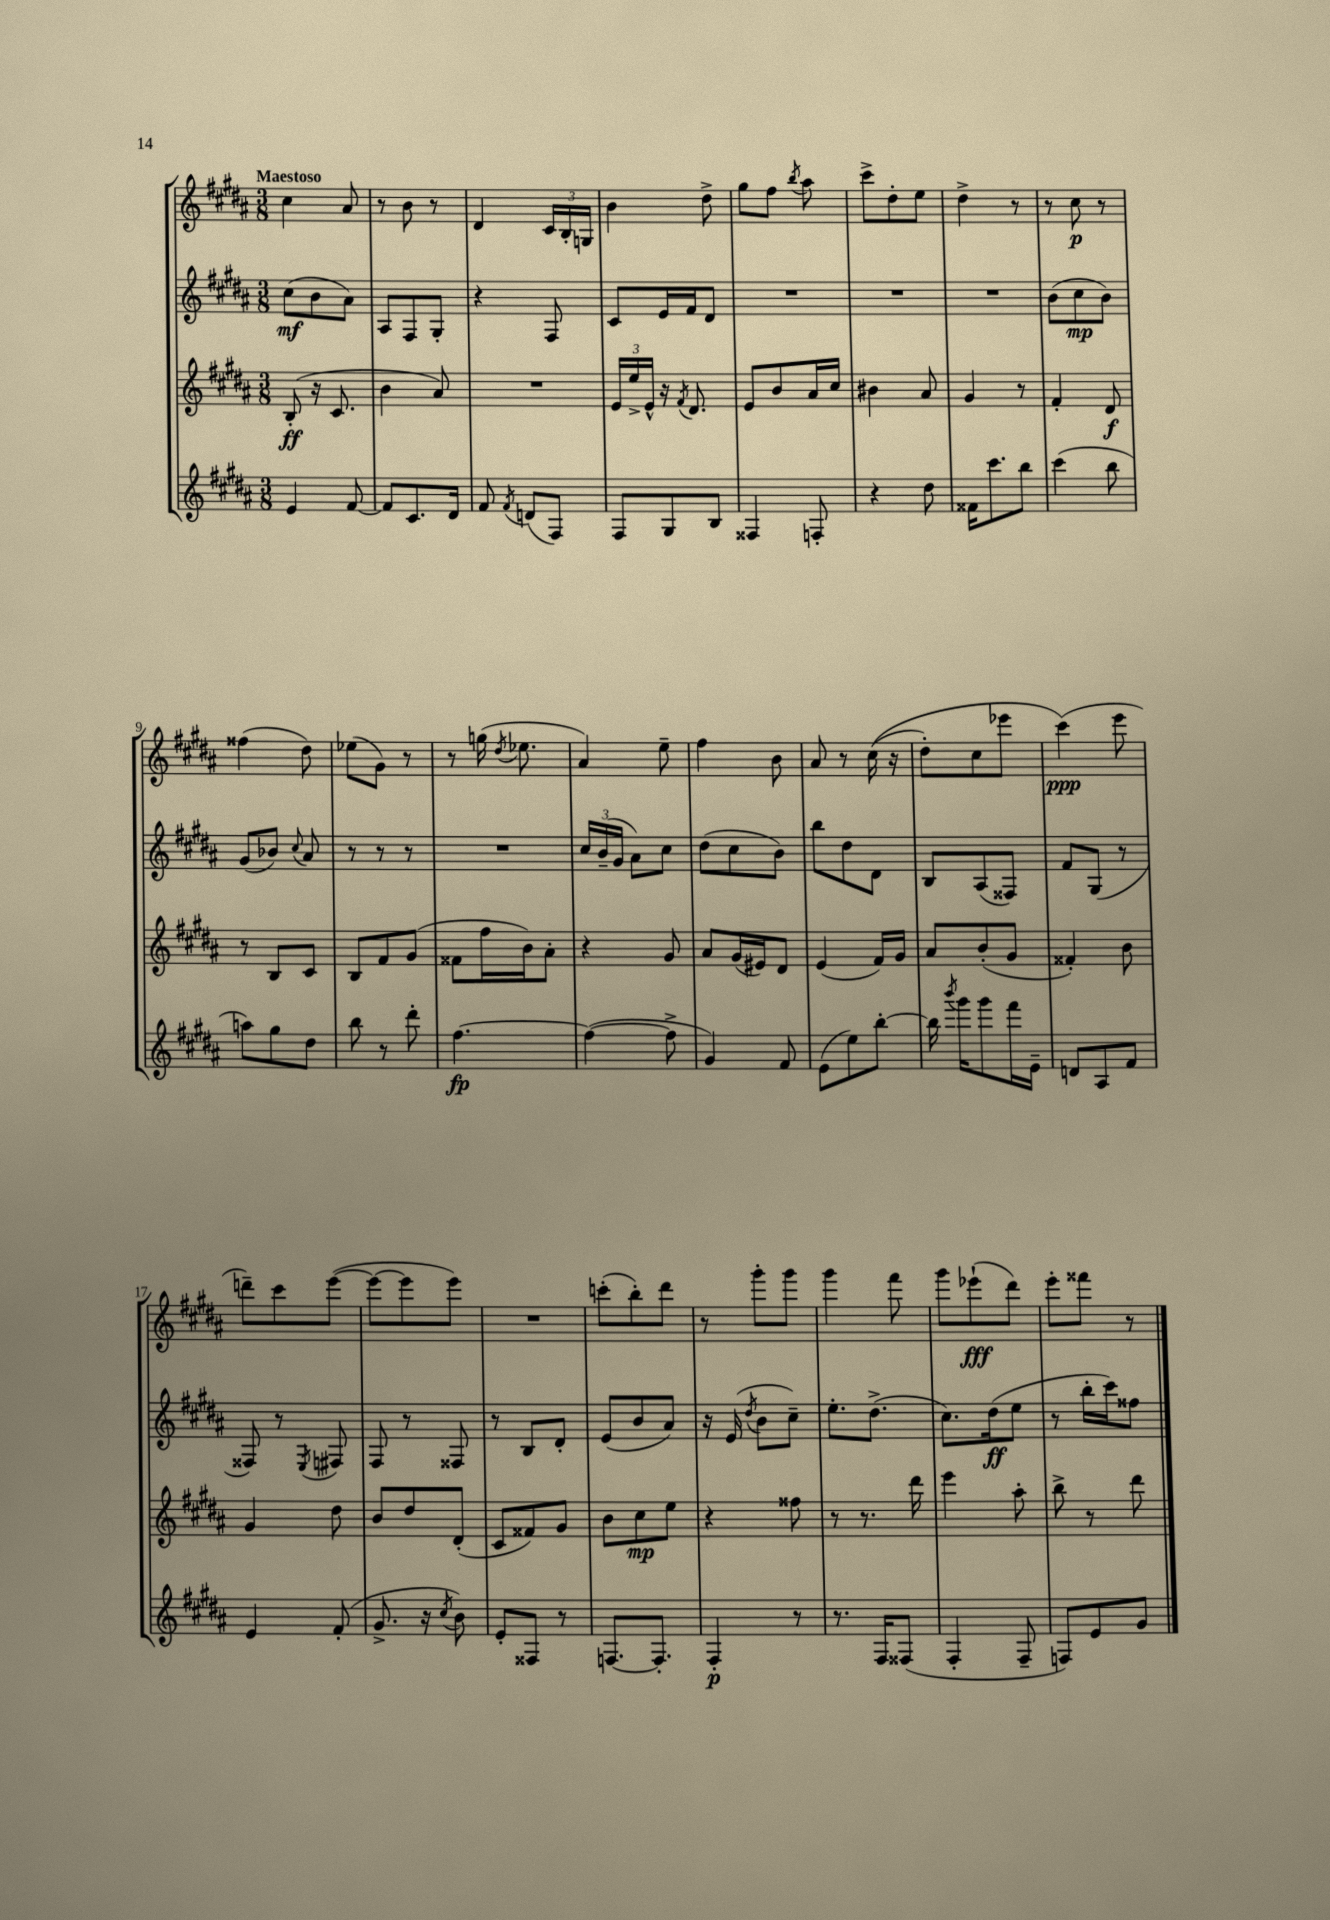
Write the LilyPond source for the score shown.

<<
\new StaffGroup <<
\new Staff = "s0" {
    \clef treble \key b \major \numericTimeSignature \time 3/8 \tempo "Maestoso"
    \autoBeamOff cis''4 ais'8 |
    r8 b'8 r8 |
    dis'4 \tuplet 3/2 { cis'16[ b16-. g16] } |
    b'4 dis''8-> |
    gis''8[ fis''8] \acciaccatura { b''8 } ais''8 |
    cis'''8[-> dis''8-. e''8] |
    dis''4-> r8 |
    r8 cis''8\p r8 |
    fisis''4( dis''8) |
    ees''8[( gis'8]) r8 |
    r8 g''16( \acciaccatura { dis''8 } ees''8. |
    ais'4) e''8-- |
    fis''4 b'8 |
    ais'8 r8 cis''16(\( r16 |
    dis''8[-.) cis''8 ees'''8] |
    cis'''4\ppp(\) e'''8 |
    d'''8[--) cis'''8 e'''8]~( |
    e'''8[~ e'''8 e'''8]) |
    R4. |
    c'''8[-.( b''8-.) dis'''8] |
    r8 gis'''8[-. gis'''8] |
    gis'''4 fis'''8 |
    gis'''8[ ees'''8-!\fff( dis'''8]) |
    e'''8[-. fisis'''8] r8 \bar "|." |
}
\new Staff = "s1" {
    \clef treble \key b \major \numericTimeSignature \time 3/8
    \autoBeamOff cis''8[\mf( b'8 ais'8]) |
    ais8[ fis8 gis8]-. |
    r4 fis8 |
    cis'8[ e'16 fis'16 dis'8] |
    R4. |
    R4. |
    R4. |
    b'8[( cis''8\mp b'8]) |
    gis'8[( bes'8]) \appoggiatura { cis''8 } ais'8 |
    r8 r8 r8 |
    R4. |
    \tuplet 3/2 { cis''16[ b'16--( gis'16] } ais'8[) cis''8] |
    dis''8[( cis''8 b'8]) |
    b''8[ dis''8 dis'8] |
    b8[ ais8( fisis8]) |
    fis'8[ gis8]( r8 |
    fisis8) r8 \acciaccatura { e8 } fis8 |
    fis8 r8 fisis8 |
    r8 b8[ dis'8]-. |
    e'8[( b'8 ais'8]) |
    r16 e'16( \acciaccatura { dis''8 } b'8[ cis''8]--) |
    e''8.[-. dis''8.]->( |
    cis''8.[) dis''16\ff( e''8] |
    r8 b''16[-. cis'''16) fisis''8] \bar "|." |
}
\new Staff = "s2" {
    \clef treble \key b \major \numericTimeSignature \time 3/8
    \autoBeamOff b8-.\ff( r16 cis'8. |
    b'4 ais'8) |
    R4. |
    \tuplet 3/2 { e'16[ e''16-> e'16]-^ } r16 \acciaccatura { fis'8 } dis'8. |
    e'8[ b'8 ais'16 cis''16] |
    bis'4 ais'8 |
    gis'4 r8 |
    fis'4-. dis'8\f |
    r8 b8[ cis'8] |
    b8[ fis'8 gis'8]( |
    fisis'8[ fis''16 b'16) ais'8]-. |
    r4 gis'8 |
    ais'8[ gis'16( eis'16) dis'8] |
    e'4( fis'16[) gis'16] |
    ais'8[ b'8-.( gis'8] |
    fisis'4-.) b'8 |
    gis'4 dis''8 |
    b'8[ dis''8 dis'8]-.( |
    cis'8[ fisis'8) gis'8] |
    b'8[ cis''8\mp e''8] |
    r4 fisis''8 |
    r8 r8. dis'''16 |
    e'''4 ais''8-. |
    b''8-> r8 dis'''8 \bar "|." |
}
\new Staff = "s3" {
    \clef treble \key b \major \numericTimeSignature \time 3/8
    \autoBeamOff e'4 fis'8~ |
    fis'8[ cis'8. dis'16] |
    fis'8 \acciaccatura { fis'8 } d'8[( fis8]) |
    fis8[ gis8 b8] |
    fisis4 f8-. |
    r4 dis''8 |
    fisis'16[ cis'''8. b''8] |
    cis'''4( b''8 |
    a''8[) gis''8 dis''8] |
    b''8 r8 dis'''8-. |
    fis''4.~\fp |
    fis''4~( fis''8-> |
    gis'4) fis'8 |
    e'8[( e''8) b''8]~-. |
    b''16 \acciaccatura { b'''8 } gis'''16[ gis'''8 fis'''16 e'16]-- |
    d'8[ ais8 fis'8] |
    e'4 fis'8-.( |
    gis'8.-> r16 \acciaccatura { cis''8 } b'8) |
    e'8[-. fisis8] r8 |
    f8.[~ f8.]-. |
    fis4-.\p r8 |
    r8. fis16[ fisis8]( |
    fis4-. fis8-- |
    f8[) e'8 gis'8] \bar "|." |
}
>>
>>
